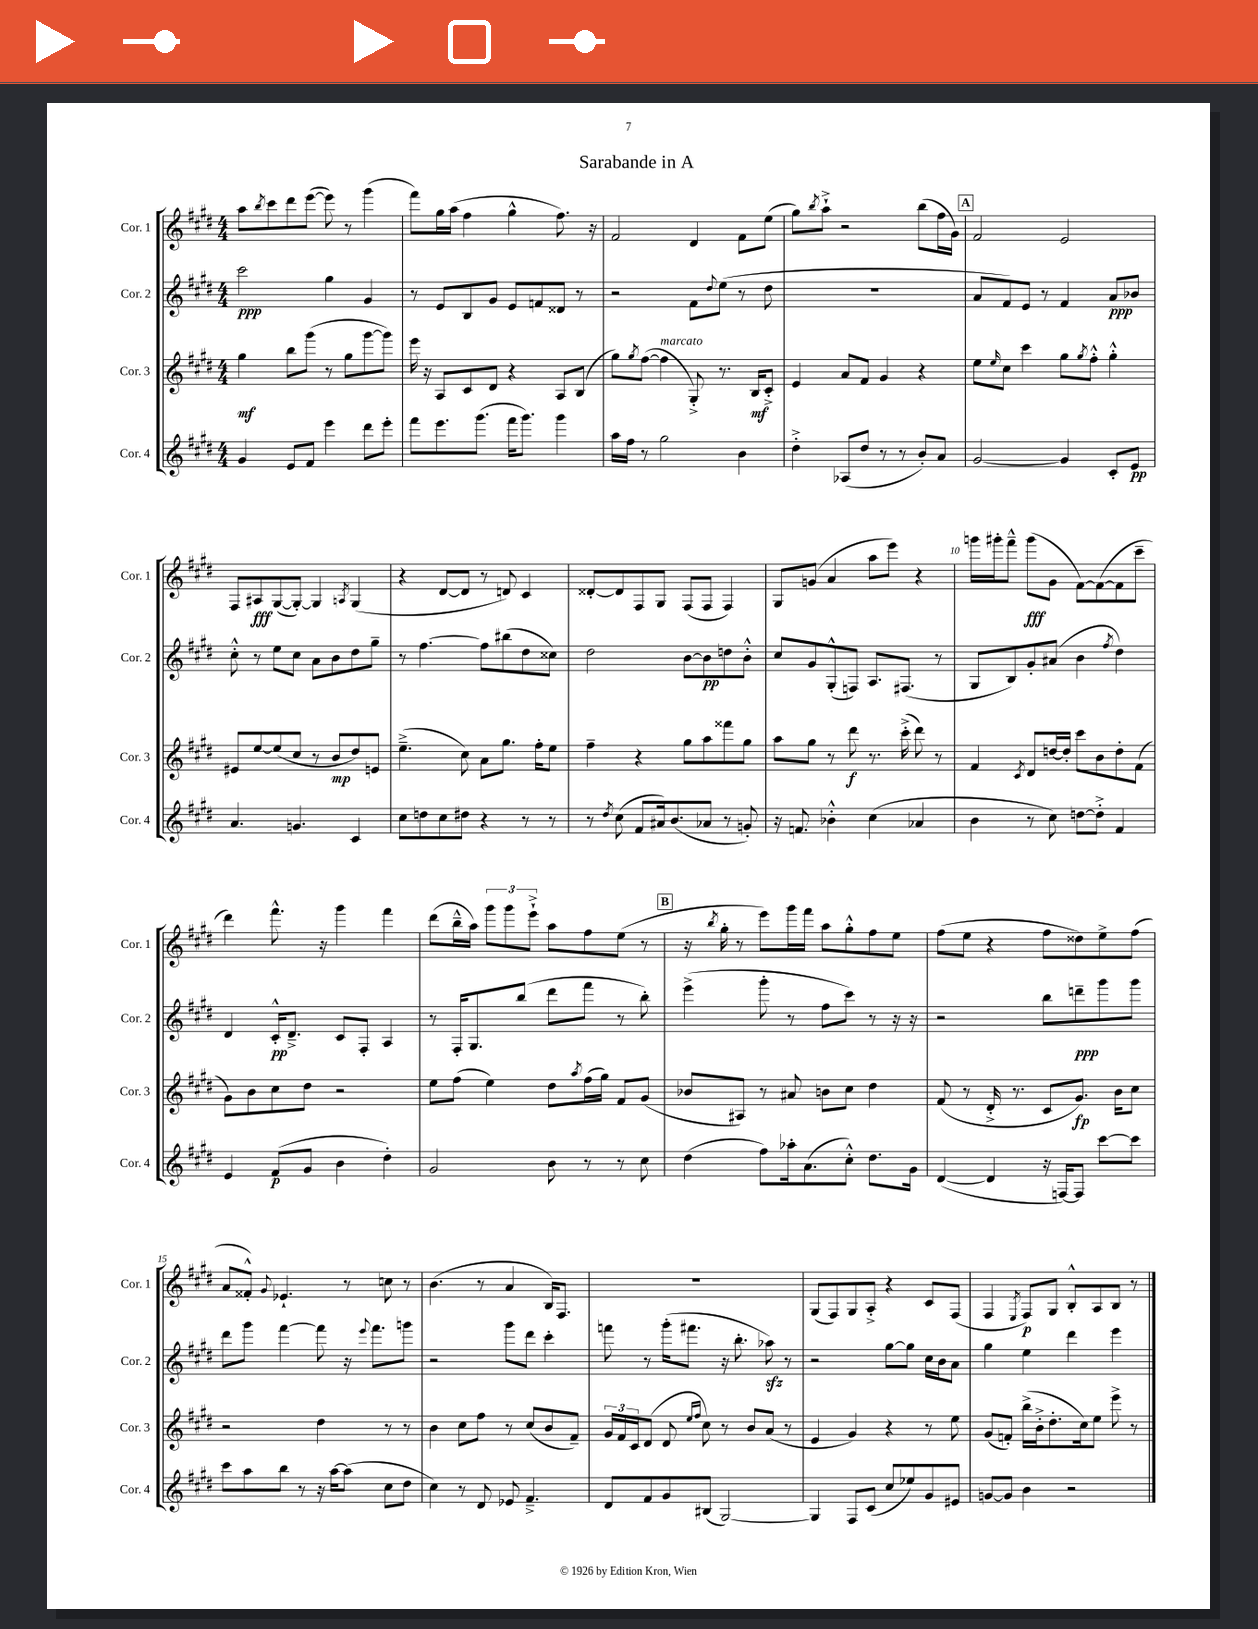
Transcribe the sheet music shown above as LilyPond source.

\header { title = "Sarabande in A" }
<<
\new StaffGroup <<
\new Staff = "s0" \with { instrumentName = "Cor. 1" shortInstrumentName = "Cor. 1" } {
    \clef treble \key e \major \numericTimeSignature \time 4/4
    a''8 \acciaccatura { b''8 } cis'''8 dis'''8 e'''8~( e'''8) r8 gis'''4( |
    fis'''8) gis''16 a''16( fis''4 gis''4-^ fis''8.) r16 |
    fis'2 dis'4 fis'8 e''8( |
    gis''8) \acciaccatura { b''8 } a''8-!-> r2 b''8( fis''16 gis'16) |
    \mark \markup { \box "A" } fis'2 e'2 |
    fis8 ais8\fff gis8~( gis8~-.) gis4 \acciaccatura { a8 } gis4( |
    r4 dis'8~ dis'8 r8 d'8) cis'4 |
    disis'8~-. disis'8 fis8 gis8 fis8( fis8 fis4) |
    gis8 g'8( a'4 a''8 e'''8) r4 |
    g'''16 gis'''16-. fis'''8---^ gis'''8\fff( gis'8 fis'8~) fis'8~( fis'8 cis'''8-- |
    dis'''4) fis'''8.-^ r16 gis'''4 fis'''4 |
    dis'''8( b''16---^ a''16) \tuplet 3/2 { gis'''8 gis'''8 e'''8-!-> } a''8 fis''8 e''8( r8 |
    \mark \markup { \box "B" } r16 \acciaccatura { b''8 } gis''16-. r8 e'''8) gis'''16 fis'''16 a''8 gis''8-.-^ fis''8 e''8 |
    fis''8( e''8 r4 fis''8 disis''8) e''8-> fis''8( |
    a'8 fisis'8-.-^) \appoggiatura { gis'8 } ees'4.-! r8 c''8 r8 |
    b'4.( r8 a'4 b16) fis8. |
    R1 |
    gis8( fis8) gis8 a8-.-> r4 cis'8 fis8( |
    fis4 \acciaccatura { e8 } fis8\p) gis8 b8-.-^ a8 b8 r8 \bar "|." |
}
\new Staff = "s1" \with { instrumentName = "Cor. 2" shortInstrumentName = "Cor. 2" } {
    \clef treble \key e \major \numericTimeSignature \time 4/4
    cis'''2\ppp gis''4 gis'4 |
    r8 e'8 b8 gis'8 e'8 f'8 disis'8 r8 |
    r2 fis'8 \appoggiatura { dis''8 } e''8( r8 dis''8 |
    R1 |
    \mark \markup { \box "A" } a'8 fis'8) e'8 r8 fis'4 a'8\ppp bes'8 |
    cis''8-.-^ r8 e''8 cis''8 a'8 b'8 dis''8 gis''8-- |
    r8 fis''4.~ fis''8 bis''8( dis''8 cisis''8) |
    dis''2 b'8~ b'8\pp d''8 b'8-.-^ |
    cis''8 gis'8 gis8-.-^( f8) a8. fis8.( r8 |
    gis8 b8) gis'8-. ais'8( b'4 \acciaccatura { fis''8 } dis''4) |
    dis'4 cis'16-.-^\pp dis'8.---> cis'8 fis8-. a4 |
    r8 fis16-. gis8. b''8( dis'''8 fis'''8 r8 b''8-.) |
    \mark \markup { \box "B" } e'''4->( gis'''8-. r8 fis''8 cis'''8) r8 r16 r16 |
    r2 b''8 d'''8--\ppp gis'''8 gis'''8 |
    dis'''8 gis'''8 fis'''4~ fis'''8 r16 \appoggiatura { e'''8 } fis'''8. g'''8 |
    r2 gis'''8 dis'''8 cis'''4-. |
    f'''8 r8 gis'''16-.( fis'''8. r16 b''8.-. aes''8\sfz) r8 |
    r2 gis''8~ gis''8 cis''16 b'16 a'8 |
    gis''4 e''4 dis'''4 e'''4 \bar "|." |
}
\new Staff = "s2" \with { instrumentName = "Cor. 3" shortInstrumentName = "Cor. 3" } {
    \clef treble \key e \major \numericTimeSignature \time 4/4
    gis''4\mf b''8 gis'''8( r8 gis''8 gis'''8~ gis'''8) |
    e'''16 r16 a8 cis'8 dis'8 r4 a8 b8( |
    gis''8) \acciaccatura { gis''8 } fis''8~( fis''4^\markup { \italic "marcato" } gis8-.->) r8. b16\mf cis'8-.-> |
    e'4 a'8 fis'8 gis'4 r4 |
    \mark \markup { \box "A" } e''8 \grace { e''16 } cis''8 cis'''4 gis''8 \acciaccatura { gis''8 } fis''8-.-^ gis''4-.-^ |
    eis'8 e''8~ e''8( cis''8 r8 b'8\mp dis''8) e'8 |
    e''4.--->( cis''8) a'8 gis''8. fis''16-. e''8 |
    fis''4-- r4 gis''8 a''8 fisis'''8 gis''8 |
    a''8 gis''8 r8 dis'''8\f r8. cis'''16-.->( dis'''8) r8 |
    fis'4 \acciaccatura { cis'8 } dis'8 d''16~ d''16-. cis'''8 b'8 d''8-. fis'8( |
    gis'8) b'8 cis''8 dis''8 r2 |
    e''8 fis''8( e''4) dis''8 \acciaccatura { a''8 } fis''16( gis''16) fis'8 gis'8( |
    \mark \markup { \box "B" } bes'8 ais8) r8 ais'8 b'8 cis''8 dis''4 |
    fis'8( r8 dis'16-.-> r8. cis'8 gis'8.\fp) b'16 cis''8 |
    r2 dis''4 r8 r8 |
    b'4 cis''8 fis''8 r8 cis''8( b'8 fis'8--) |
    \tuplet 3/2 { gis'16 fis'16 cis'16 } dis'8( dis'8 \grace { e''16 fis''16 } cis''8) r8 b'8 a'8( r8 |
    e'4 gis'4) r4 r8 e''8 |
    gis'8( f'8-.) b''16->( b'16-.-> dis''8.-. cis''16) e''8 e'''8-> r8 \bar "|." |
}
\new Staff = "s3" \with { instrumentName = "Cor. 4" shortInstrumentName = "Cor. 4" } {
    \clef treble \key e \major \numericTimeSignature \time 4/4
    gis'4 e'8 fis'8 e'''4 dis'''8 e'''8-. |
    fis'''8 e'''8. gis'''8.( fis'''16 gis'''8.) gis'''4 |
    a''16 fis''16 r8 gis''2 b'4 |
    dis''4-.-> aes8( dis''8 r8 r8 b'8-.) a'8 |
    \mark \markup { \box "A" } gis'2~ gis'4 cis'8-. e'8\pp |
    a'4. g'4. cis'4 |
    cis''8 d''8 cis''8 dis''8 r4 r8 r8 |
    r8 \acciaccatura { dis''8 } cis''8( fis'8 ais'16) b'8.( aes'8 r8 g'8-.) |
    r16 f'8. bes'4-.-^ cis''4( aes'4 |
    b'4 r8 cis''8) d''8~ d''8-.-> fis'4 |
    e'4 fis'8\p( gis'8 b'4 dis''4-.) |
    gis'2 b'8 r8 r8 cis''8 |
    \mark \markup { \box "B" } dis''4( fis''8) aes''16-. a'8.( cis''8-.-^) dis''8. gis'16 |
    dis'4~( dis'4 r16 f16~) f8 cis'''8~ cis'''8 |
    cis'''8 a''8 b''8 r8 r16 a''16~ a''8( cis''8 dis''8 |
    cis''4) r8 dis'8 ees'8 fis'4.---> |
    dis'8 fis'8 gis'8 bis8( gis2~) |
    gis4 fis8 cis'8( cis''8 ees''8) gis'8 eis'8 |
    g'8~ g'8 b'4 r2 \bar "|." |
}
>>
>>
\layout { \context { \Score \override BarNumber.break-visibility = ##(#f #t #t) barNumberVisibility = #(every-nth-bar-number-visible 5) } }
